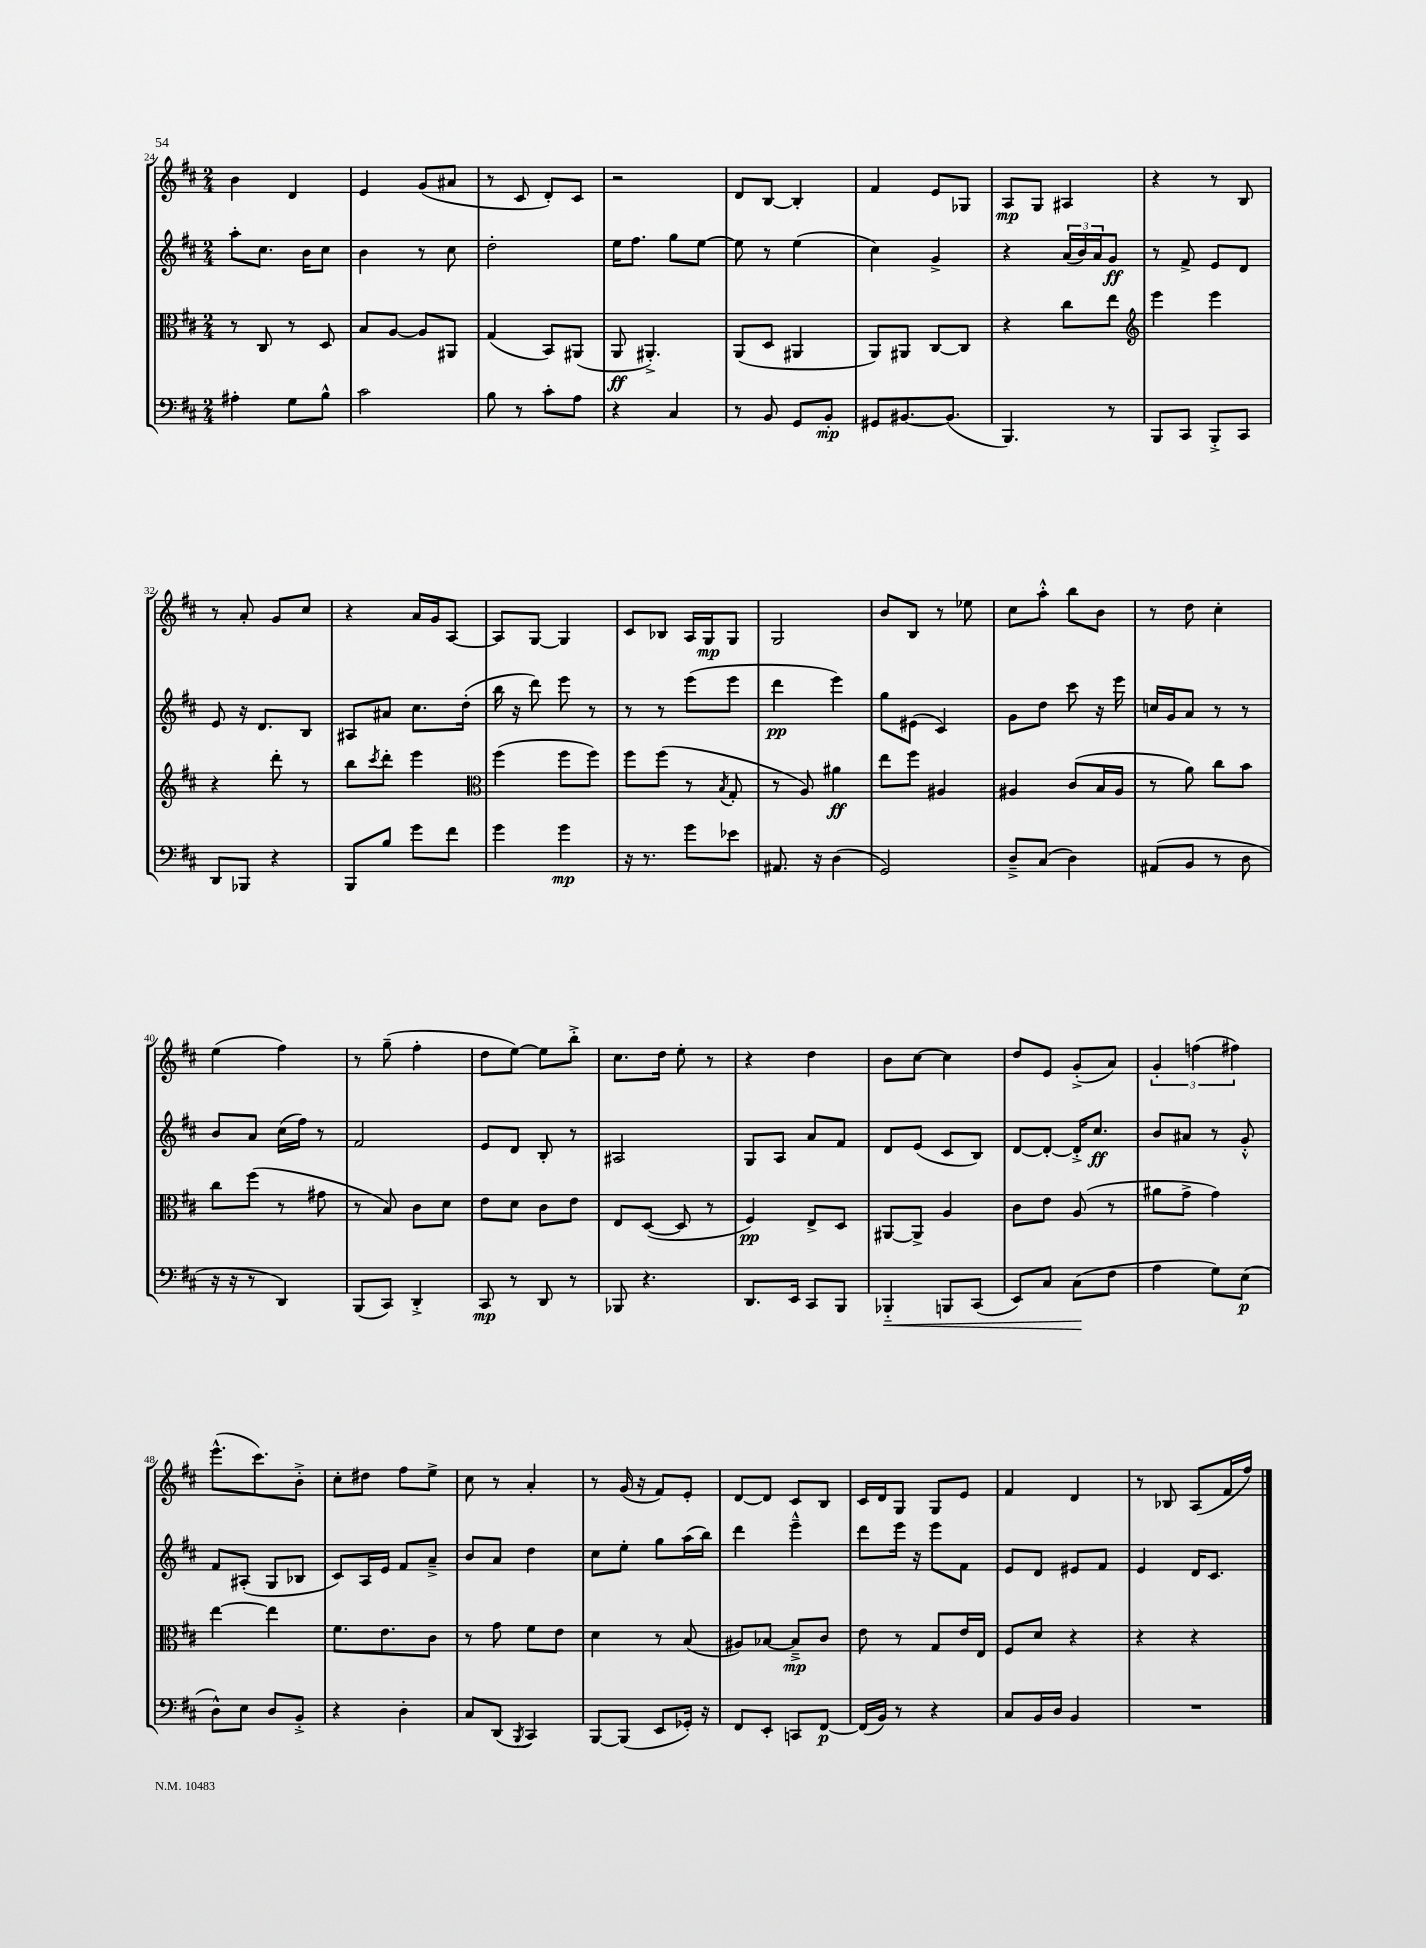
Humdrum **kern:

**kern	**kern	**kern	**kern
*staff4	*staff3	*staff2	*staff1
*clefF4	*clefC3	*clefG2	*clefG2
*k[f#c#]	*k[f#c#]	*k[f#c#]	*k[f#c#]
*M2/4	*M2/4	*M2/4	*M2/4
4A#'\	8r	8aa'\L	4b\
.	8C#/	8.cc#\J	.
8G\L	8r	.	4d/
.	.	16b\LK	.
8B^^\J	8D/	8cc#\J	.
=	=	=	=
2c#\	8B/L	4b\	4e/
.	[8A/J	.	.
.	8A/]L	8r	(8g/L
.	8AA#/J	8cc#\	8a#/J
=	=	=	=
8B\	(4G/	2dd'\	8r
8r	.	.	8c#/
8c#'\L	8BB/L)	.	8d'/L)
8A\J	(8AA#/J	.	8c#/J
=	=	=	=
4r	8AA/	16ee\LK	2r
.	.	8.ff#\J	.
.	4.AA#'^/)	.	.
4C#/	.	8gg\L	.
.	.	[8ee\J	.
=	=	=	=
8r	(8AA/L	8ee\]	8d/L
8BB/	8D/J	8r	[8B/J
8GG/L	4AA#/	(4ee\	4B'/]
8BB'/J	.	.	.
=	=	=	=
8GG#/L	8AA/L)	4cc#\)	4f#/
[8.BB#/	8AA#/J	.	.
.	[8C#/L	4g^/	8e/L
(8.BB#/]J	.	.	.
.	8C#/]J	.	8G-/J
=	=	=	=
4.BBB/)	4r	4r	8A/L
.	.	.	8G/J
.	8cc#\L	(24a/LL	4A#/
.	.	24b/)	.
.	.	24a/J	.
8r	8ee\J	8g/J	.
=	=	=	=
*	*clefG2	*	*
8BBB/L	4eee\	8r	4r
8CC#/J	.	8f#^/	.
8BBB'^/L	4eee\	8e/L	8r
8CC#/J	.	8d/J	8B/
=	=	=	=
8DD/L	4r	8e/	8r
8BBB-/J	.	16r	8a'/
.	.	8.d/L	.
4r	8ddd'\	.	8g/L
.	8r	8B/J	8cc#/J
=	=	=	=
8BBB/L	8bb\L	8A#/L	4r
.	8qccc#/	.	.
8B/J	8ddd'\J	8a#/J	.
8g\L	4eee\	8.cc#\L	16a/LL
.	.	.	16g/J
8f#\J	.	.	[8A/J
.	.	(16dd'\Jk	.
=	=	=	=
*	*clefC3	*	*
4g\	(4ff#\	16bb\	8A/]L
.	.	16r	.
.	.	8ddd\)	[8G/J
4g\	8ff#\L	8eee\	4G/]
.	8ff#\J)	8r	.
=	=	=	=
16r	8ff#\L	8r	8c#/L
8.r	.	.	.
.	(8ff#\J	8r	8B-/J
8g\L	8r	(8eee\L	16A/LL
.	.	.	16G/J
.	8qB/	.	.
8e-\J	8G'/	8eee\J	8G/J
=	=	=	=
8.AA#/	8r	4ddd\	2G/
.	8A/)	.	.
16r	.	.	.
(4D\	4a#\	4eee\)	.
=	=	=	=
2GG/)	8ee\L	8gg\L	8b/L
.	8ff#\J	(8e#\J	8B/J
.	4A#/	4c#/)	8r
.	.	.	8ee-\
=	=	=	=
8D~^/L	4A#/	8g\L	8cc#\L
(8C#/J	.	8dd\J	8aa'^^\J
4D\)	(8c#/L	8ccc#\	8bb\L
.	16B/L	16r	8b\J
.	16A#/JJ	16eee\	.
=	=	=	=
(8AA#/L	8r	16cc/LL	8r
.	.	16g/J	.
8BB/J	8a\)	8a/J	8dd\
8r	8cc#\L	8r	4cc#'\
8D\	8b\J	8r	.
=	=	=	=
16r	8cc#\L	8b/L	(4ee\
16r	.	.	.
8r	(8ff#\J	8a/J	.
4DD/)	8r	(16cc#\LL	4ff#\)
.	.	16ff#\JJ)	.
.	8g#\	8r	.
=	=	=	=
(8BBB/L	8r	2f#/	8r
8CC#/J)	8B/)	.	(8gg~\
4DD'^/	8c#\L	.	4ff#'\
.	8d\J	.	.
=	=	=	=
8CC#/	8e\L	8e/L	8dd\L
8r	8d\J	8d/J	[8ee\J)
8DD/	8c#\L	8B'/	8ee\]L
8r	8e\J	8r	8bb'^\J
=	=	=	=
8BBB-/	8E/L	2A#/	8.cc#\L
4.r	([8D/J	.	.
.	.	.	16dd\Jk
.	8D/]	.	8ee'\
.	8r	.	8r
=	=	=	=
8.DD/L	4F#/)	8G/L	4r
.	.	8A/J	.
16EE/Jk	.	.	.
8CC#/L	8E^/L	8a/L	4dd\
8BBB/J	8D/J	8f#/J	.
=	=	=	=
4BBB-'~/	[8AA#/L	8d/L	8b\L
.	8AA#^/]J	(8e/J	[8cc#\J
8BBB/L	4A/	8c#/L	4cc#\]
(8CC#/J	.	8B/J)	.
=	=	=	=
8EE/L)	8c#\L	[8d/L	8dd/L
8C#/J	8e\J	8d'/_J	8e/J
(8C#\L	(8A/	16d'^/]LK	(8g'^/L
.	.	8.cc#/J	.
8F#\J	8r	.	8a/J)
=	=	=	=
4A\	8a#\L	8b/L	6g'/
.	8g^\J	8a#/J	.
.	.	.	(6ff\
8G\L)	4g\)	8r	.
.	.	.	6ff#\)
(8E\J	.	8g'^^/	.
=	=	=	=
8D^^\L)	[4ee\	8f#/L	(8.eee^^\L
8E\J	.	(8A#'/J	.
.	.	.	8.ccc#\)
8D/L	4ee\]	8G/L	.
8BB'^/J	.	8B-/J	8b'^\J
=	=	=	=
4r	8.f#\L	8c#/L)	8cc#'\L
.	.	16A/L	8dd#\J
.	8.e\	16e/JJ	.
4D'\	.	8f#/L	8ff#\L
.	8c#\J	8a~^/J	8ee^\J
=	=	=	=
8C#/L	8r	8b/L	8cc#\
(8DD/J	8g\	8a/J	8r
8qBBB/	.	.	.
4CC#/)	8f#\L	4dd\	4a'/
.	8e\J	.	.
=	=	=	=
[8BBB/L	4d\	8cc#\L	8r
(8BBB/]J	.	8ee'\J	(16g/
.	.	.	16r
8EE/L	8r	8gg\L	8f#/L)
16GG-'/Jk)	(8B/	(16aa\L	8e'/J
16r	.	16bb\JJ)	.
=	=	=	=
8FF#/L	8A#/L)	4ddd\	[8d/L
8EE'/J	[8B-/J	.	8d/]J
8CC/L	8B-~^/]L	4eee~^^\	8c#/L
[8FF#/J	8c#/J	.	8B/J
=	=	=	=
(16FF#/]LL	8e\	8ddd\L	16c#/LL
16BB/JJ)	.	.	16d/J
8r	8r	16eee\Jk	8G/J
.	.	16r	.
4r	8G/L	8eee\L	8G/L
.	16e/L	8f#\J	8e/J
.	16E/JJ	.	.
=	=	=	=
8C#/L	8F#/L	8e/L	4f#/
16BB/L	8d/J	8d/J	.
16D/JJ	.	.	.
4BB/	4r	8e#/L	4d/
.	.	8f#/J	.
=	=	=	=
2r	4r	4e/	8r
.	.	.	8B-/
.	4r	16d/LK	(8A/L
.	.	8.c#/J	.
.	.	.	16f#/L
.	.	.	16ff#/JJ)
==	==	==	==
*-	*-	*-	*-
